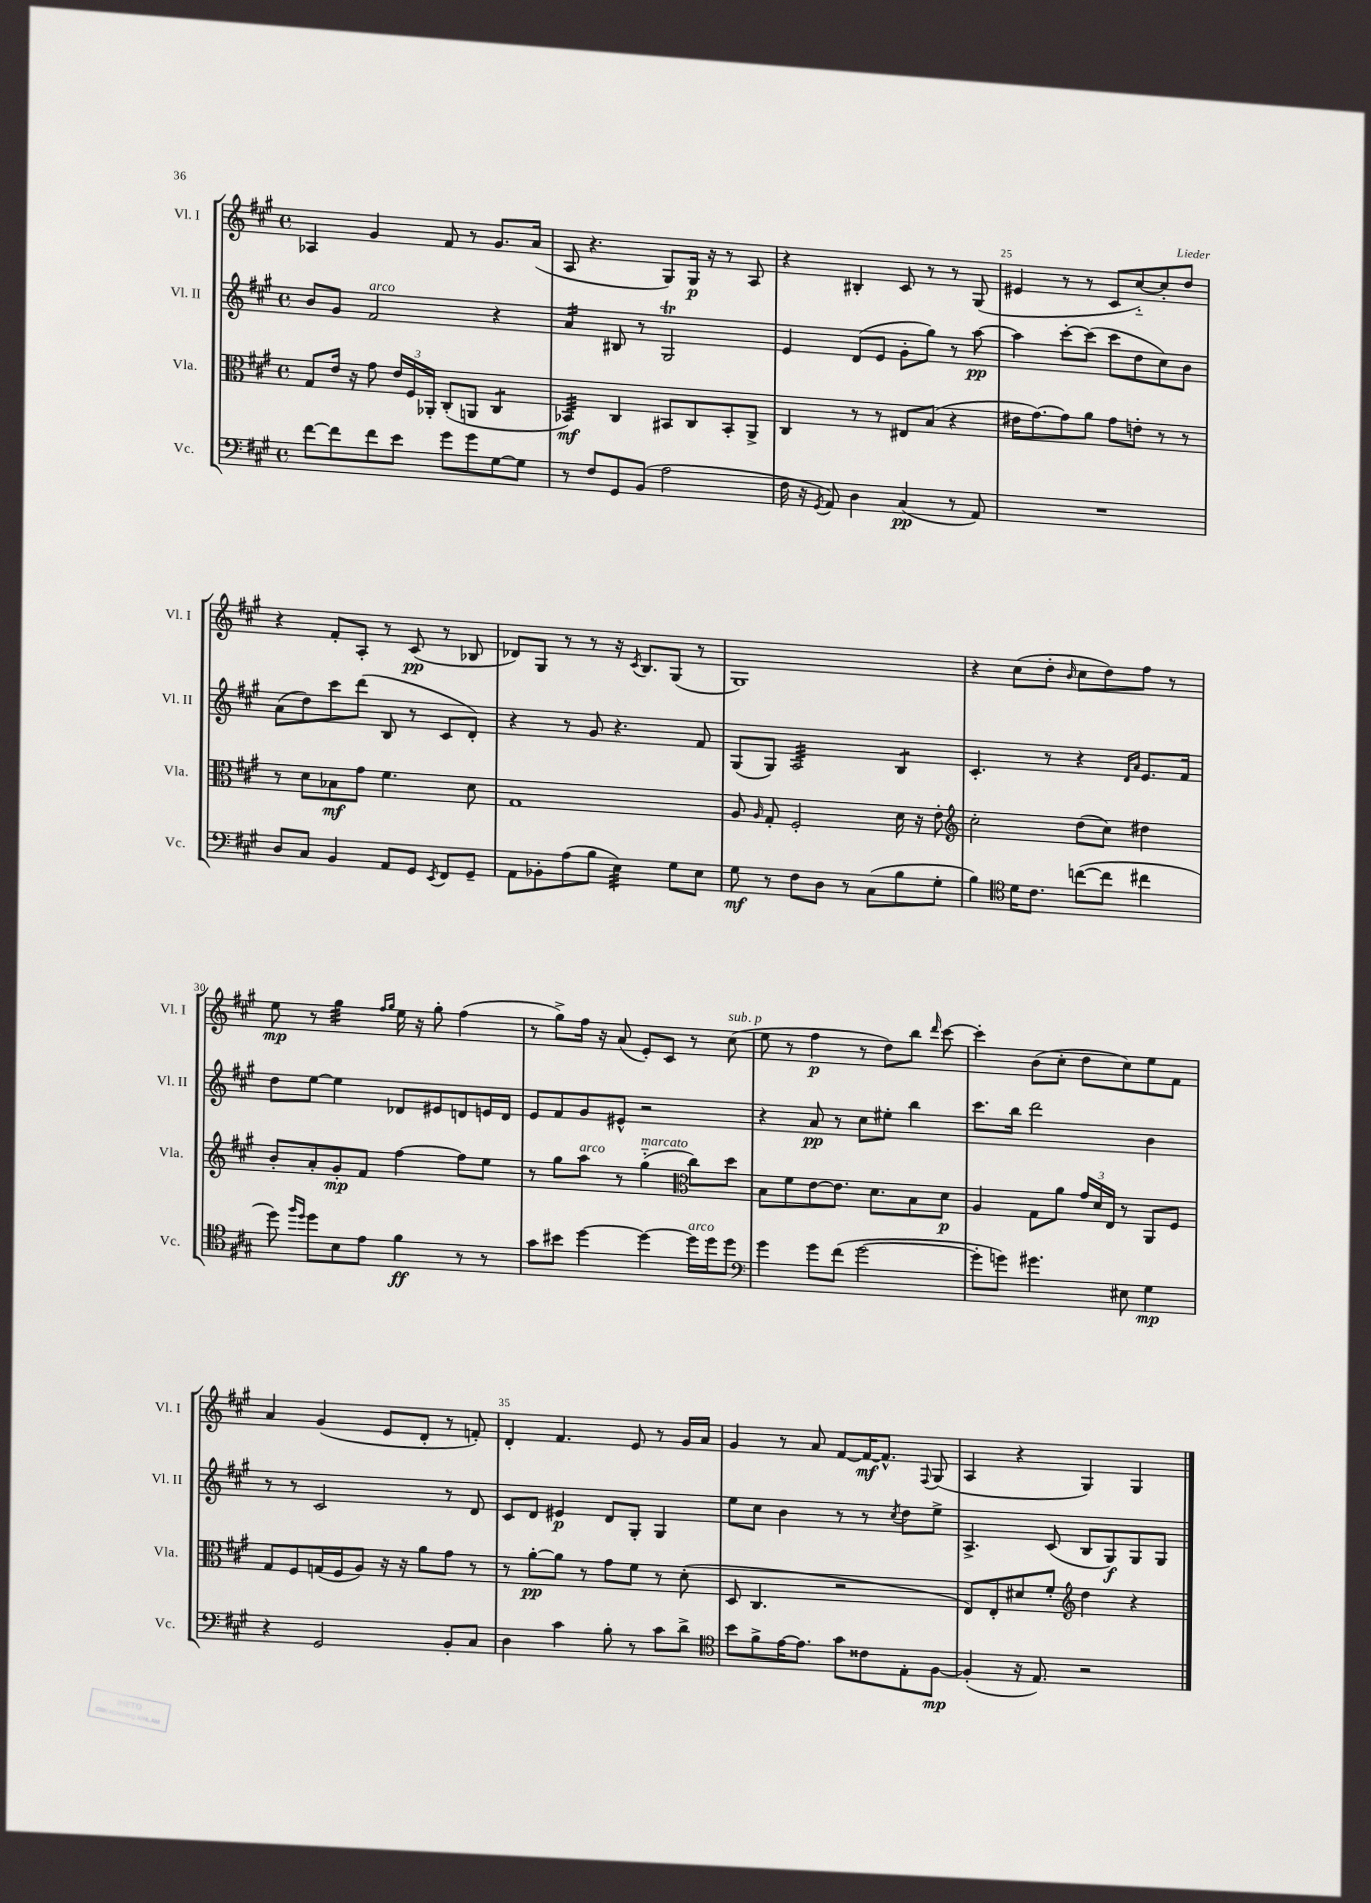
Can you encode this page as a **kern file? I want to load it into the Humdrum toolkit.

**kern	**kern	**kern	**kern
*staff4	*staff3	*staff2	*staff1
*clefF4	*clefC3	*clefG2	*clefG2
*k[f#c#g#]	*k[f#c#g#]	*k[f#c#g#]	*k[f#c#g#]
*M4/4	*M4/4	*M4/4	*M4/4
*met(c)	*met(c)	*met(c)	*met(c)
[8f#\L	8G#/L	8b/L	4A-/
8f#\]	16e/Jk	8g#/J	.
.	16r	.	.
8f#\	8g#\	2f#/	4g#/
8e\J	24e/LL	.	.
.	24F#/	.	.
.	24AA-'/JJ	.	.
8g#\L	(8C#'/L	.	8f#/
8g#\	8AA/J	.	8r
[8G#\	4C#/	4r	8.g#/L
8G#\]J	.	.	.
.	.	.	(16a/Jk
=	=	=	=
8r	4BB-/)	4a/	8A/
8F#/L	.	.	4.r
8GG#/	4C#/	8B#/	.
(8BB/J	.	8r	.
2A\	8BB#/L	2G#/	8G#/L)
.	8C#/	.	16G#/Jk
.	.	.	16r
.	8BB#'/	.	8r
.	8AA^/J	.	8A/
=	=	=	=
16F#\	4C#/	4e/	4r
16r	.	.	.
8qGG#/	.	.	.
8AA/)	.	.	.
4D\	8r	(8d/L	4B#'/
.	8r	8e/J	.
(4C#/	8E#/L	8g#'\L	8c#/
.	(8B/J	8gg#\J)	8r
8r	4r	8r	8r
8AA/)	.	[8aa\	(8G#/
=	=	=	=
1r	16e#\LK	4aa\]	4e#/
.	[8.g#\)	.	.
.	8g#\]	[8ccc#'\L	8r
.	8a\J	(8ccc#\]J	8r
.	8g#\L	8ccc#\L	8c#/L
.	8e'\J	8dd\	[8cc#'~/)
.	8r	8cc#\)	8cc#'/]
.	8r	8b\J	8dd/J
=	=	=	=
8D/L	8r	(8a\L	4r
8C#/J	8d\L	8dd\)	.
4BB/	8B-\	8ccc#\	8f#'/L
.	8g#\J	(8ddd\J	8A'/J
8AA/L	4.f#\	8B/	8r
8GG#/J	.	8r	(8c#/
8qEE/	.	.	.
8FF#/L	.	8c#/L	8r
8GG#~/J	8d\	8d'/J)	8B-/
=	=	=	=
8AA\L	1G#	4r	8d-/L)
8BB-'\	.	.	8G#/J
(8A\	.	8r	8r
8B\J	.	8g#/	8r
4E\)	.	4.r	16r
.	.	.	8qc#/
.	.	.	8.B/L
8G#\L	.	.	(8G#/J
8E\J	.	8f#/	8r
=	=	=	=
8G#\	8A/	(8G#/L	1G#)
.	16qqA/	.	.
8r	8G#'/	8G#/J)	.
8F#\L	2F#'/	2A/	.
8D\J	.	.	.
8r	.	.	.
(8C#\L	.	.	.
8B\	16d\	4B/	.
.	16r	.	.
8G#'\J	8e'\	.	.
=	=	=	=
*	*clefG2	*	*
4B\)	2cc#'\	4.c#'/	4r
*clefC4	*	*	*
16d\LK	.	.	(8cc#\L
8.c#\J	.	.	.
.	.	8r	8dd'\J
.	.	.	16qqb/
([8cc\L	(8dd\L	4r	8cc#\L
8cc\]J	8cc#\J)	.	8dd\)
.	.	16qqd/LL	.
.	.	16qqa/JJ	.
4cc#\	4dd#\	8.e/L	8ff#\J
.	.	.	8r
.	.	16f#/Jk	.
=	=	=	=
8dd\)	8b'/L	8dd\L	8ee\
16qqff#/LL	.	.	.
16qqdd/JJ	.	.	.
8dd\L	8a'/	[8ee\J	8r
8B\	8g#'/	4ee\]	4gg#\
8e\J	8f#/J	.	.
.	.	.	16qqff#/LL
.	.	.	16qqgg#/JJ
4f#\	[4ff#\	8d-/L	16ee\
.	.	.	16r
.	.	8e#/	8gg#'\
8r	8ff#\]L	8d/	(4ff#\
8r	8ee\J	16e/L	.
.	.	16d/JJ	.
=	=	=	=
8g#\L	8r	8e/L	8r
8b#\J	8gg#\L	8f#/	8gg#^\L)
[4dd\	8aa\J	8g#/	16ff#\Jk
.	.	.	16r
.	8r	8e#^^/J	(8a/
4dd\_	(4gg#'~\	2r	8e'/L)
.	.	.	8c#/J
*	*clefC3	*	*
16dd\]LL	8cc#\L)	.	8r
16dd\J	.	.	.
8dd\J	8dd\J	.	(8cc#\
=	=	=	=
*clefF4	*	*	*
4g#\	8B\L	4r	8ee\
.	8f#\	.	8r
8g#\L	[8e\	8a/	4ff#\
(8f#\J	8.e\]J	8r	.
[2g#\	.	8cc#\L	8r
.	8.d\L	.	.
.	.	8ee#'\J	8dd\L)
.	8B\	4bb\	8bb\J
.	.	.	16qqddd/
.	8d\J	.	[8ccc#\
=	=	=	=
8g#'\]L	4A/	8.ccc#\L	4ccc#'\]
8g\J)	.	.	.
.	.	16bb\Jk	.
4.g#\	8G#\L	2ddd\	(8b\L
.	8a\J	.	8cc#'\J
.	24g#/LL	.	8dd\L
.	24d/	.	.
.	24E/JJ	.	.
8E#\	8r	.	8cc#\)
4G#\	8AA/L	4b\	8ee\
.	8F#/J	.	8f#\J
=	=	=	=
4r	8G#/L	8r	4a/
.	8F#/	8r	.
2GG#/	(16G/L	2c#/	(4g#/
.	16F#/J	.	.
.	8A/J)	.	.
.	16r	.	8e/L
.	16r	.	.
.	8a\L	.	8d'/J
8BB'/L	8g#\J	8r	8r
8C#/J	8r	8d/	8f'/)
=	=	=	=
4D\	8r	8c#/L	4d'/
.	[8a'\L	8d/J	.
4c#\	8a\]J	4e#/	4.f#/
.	8r	.	.
8B'\	8g#\L	8d/L	.
8r	8f#\J	8G#'/J	8e/
8c#\L	8r	4G#/	8r
8d^\J	(8d'\	.	16g#/LL
.	.	.	16a/JJ
=	=	=	=
*clefC4	*	*	*
8b\L	8D/	8ee\L	4g#/
8f#^\	4.C#/	8cc#\J	.
[16e\K	.	4b\	8r
8.e\]J	.	.	.
.	.	.	8a/
8g#\L	2r	8r	[8f#/L
8c##\	.	8r	16f#/_K
.	.	.	8.f#^^/]J
.	.	8qcc#/	.
8E'\	.	8dd\L	.
.	.	.	8qqF#/
[8F#\J	.	8ee^\J	(8G#/
=	=	=	=
(4F#'/]	8E/L)	4.A^/	4A/
.	8E'/	.	.
16r	8d#/	.	4r
8.E/)	.	.	.
.	8f#'/J	(8c#/	.
*	*clefG2	*	*
2r	4dd\	8B/L	4G#/)
.	.	8G#/)	.
.	4r	8G#/	4G#/
.	.	8G#/J	.
==	==	==	==
*-	*-	*-	*-
